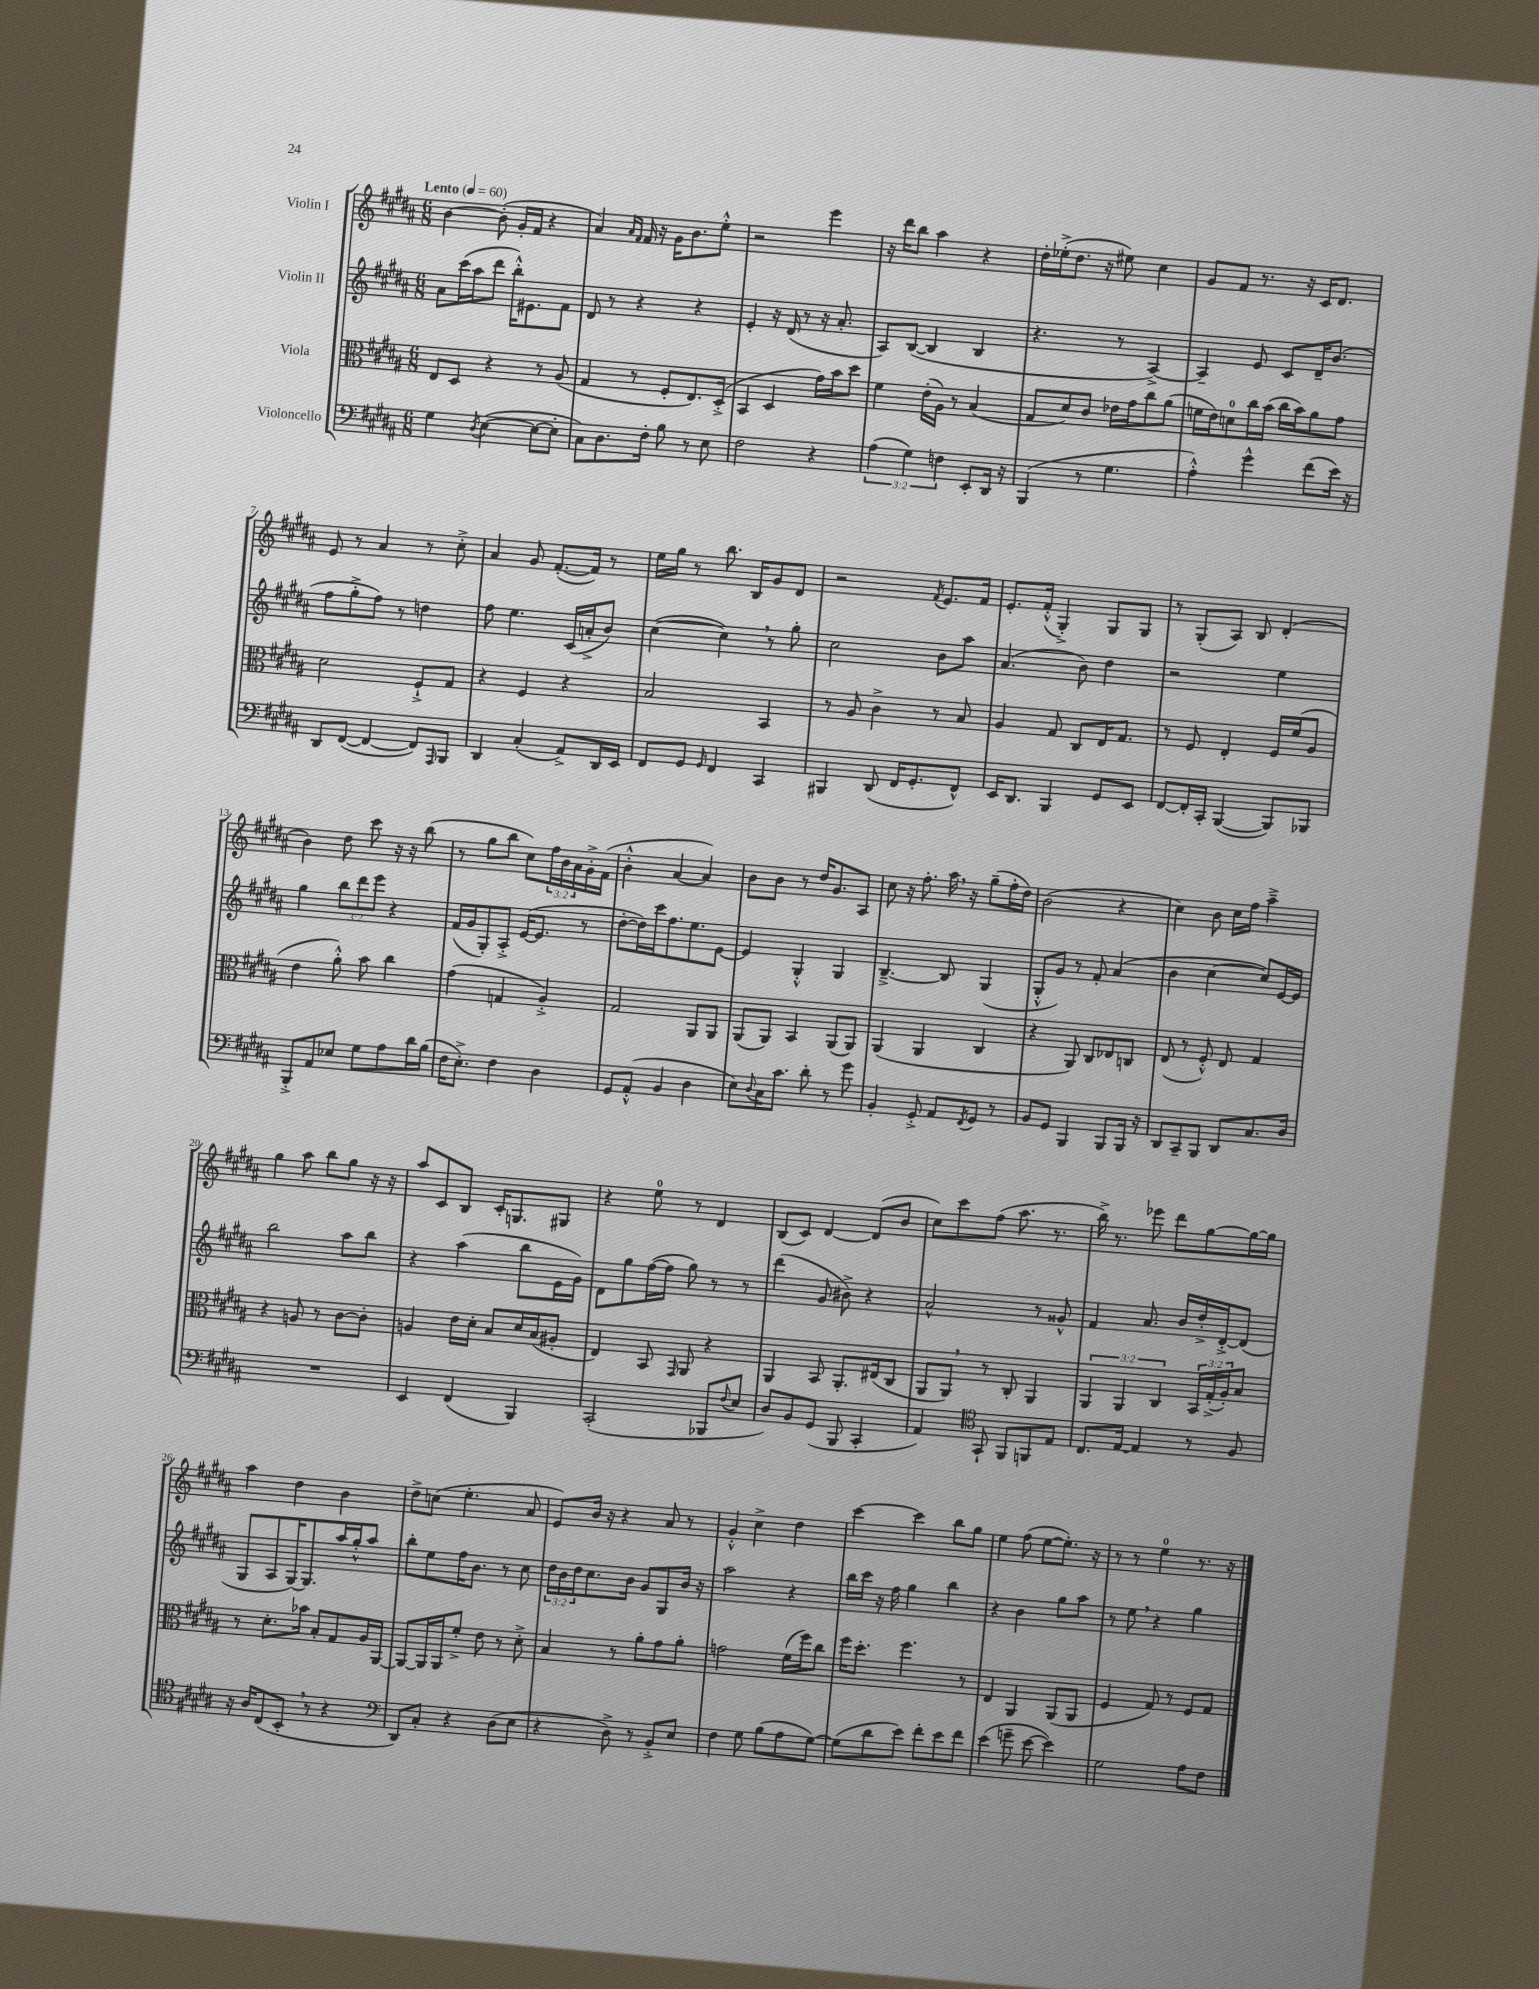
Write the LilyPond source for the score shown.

<<
\new StaffGroup <<
\new Staff = "s0" \with { instrumentName = "Violin I" } {
    \clef treble \key b \major \numericTimeSignature \time 6/8 \override Staff.TupletNumber.text = #tuplet-number::calc-fraction-text \tempo "Lento" 4 = 60
    b'4~ b'8-.( gis'16-. fis'16 r4 |
    ais'4) \grace { ais'16 fis'16 } fis'16 r16 gis'16 b'8. e''8-.-^ |
    r2 e'''4 |
    r16 dis'''16 b''8 ais''4 r4 |
    dis''16-. ees''16-.->( dis''8. r16 eis''8) cis''4 |
    gis'8 fis'8 r8. r16 cis'16 dis'8. |
    e'8 r8 ais'4 r8 cis''8-.-> |
    ais'4 gis'8 fis'8.~-.( fis'16) r8 |
    e''16 gis''16 r8 b''8. b16 gis'8 dis'8 |
    r2 \acciaccatura { fis'8 } e'8. fis'16 |
    e'8.-. fis'16-.-^( gis4-.->) gis8 gis8 |
    r8 gis8-.( ais8) b8 dis'4-.( |
    b'4) dis''8 cis'''8 r16 r16 b''8( |
    r8 gis''8 b''8 cis''8) \tuplet 3/2 { fis''16 b'16 ais'16 } gis'16-.-> fis'16( |
    b'4-.-^ ais'4~ ais'4) |
    b'8 b'8 r8 dis''16 gis'8. ais8 |
    cis''8 r16 fis''8.-. ais''16 \breathe r16 gis''8--( fis''16-. dis''16) |
    b'2( r4 |
    cis''4) b'8 cis''16 fis''16 ais''4---> |
    gis''4 ais''8 b''8 gis''8 r16 r16 |
    ais''8 cis'8 b8 cis'16-. g8. gis8 |
    r4 e''8-0 r8 dis'4 |
    b8( cis'8) dis'4~ dis'8( b'8 |
    cis''8) cis'''8 fis''8( ais''8. r8. |
    b''16->) r8. ees'''8 dis'''8 gis''8~ gis''16~ gis''16 |
    ais''4 dis''4 b'4 |
    dis''8-> c''8( e''4.-. ais'8 |
    e'8) b'16 r16 r4 ais'8 r8 |
    gis'4-.-^ cis''4-> dis''4 |
    cis'''4~ cis'''4 b''8 gis''8 |
    e''4 fis''8( e''8~ e''8.-.) r16 |
    r8 r8 e''4-0 r8. r16 \bar "|." |
}
\new Staff = "s1" \with { instrumentName = "Violin II" } {
    \clef treble \key b \major \numericTimeSignature \time 6/8 \override Staff.TupletNumber.text = #tuplet-number::calc-fraction-text
    ais'8 cis'''16( ais''16 dis'''8 b''16-.-^) eis'8. fis'8 |
    dis'8 r8 r4 r4 |
    e'4-. r16 dis'16( r8 r16 ais'8.-. |
    ais8) b8~( b4 b4 |
    r4. r8 ais4~->) |
    ais4-- e'8 cis'8 dis'16-- b'8.( |
    fis''8 gis''8-.-> fis''8) r8 d''4 |
    fis''8 e''4. cis'16( a'16-.-> b'8) |
    cis''4~( cis''4) \breathe r8 gis''8-. |
    cis''2 b'8 ais''8 |
    ais'4.( b'8) dis''4 |
    r2 e''4 |
    gis''4 \tuplet 3/2 { b''8 dis'''8 e'''8 } r4 |
    fis'16( gis'16 gis8-.) ais8-.-> e'16~( e'8. r8 |
    dis''8~-. dis''16) cis'''16 fis''8. e''8. e'8~ |
    e'4 gis4-.-^ gis4 |
    b4.~---> b8 gis4( |
    gis8-.-^ gis'8) r8 fis'8-. ais'4( |
    b'4 cis''4~ cis''8) e'16~ e'16 |
    b''2 ais''8 b''8 |
    r4 ais''4( b''8 e'16 gis'16) |
    dis'8 gis''8 fis''16~( fis''16 gis''8) r8 r8 |
    dis'''4( gis'8 bis'8->) r4 |
    ais'2-^ r8 gisis'8-^ |
    fis'4 ais'8. b'16 dis''16-.-> dis'16~-.-> dis'8( |
    gis8 ais8 gis16~) gis8. ais''16 gis''16-.-^ ais''8 |
    b''8-. e''8 fis''16 b'8. r8 cis''8 |
    \tuplet 3/2 { dis''16 b'16 dis''16 } cis''8. b'16 gis'8 gis8 b'16 r16 |
    ais''2 r4 |
    b''16 cis'''16 r16 fis''16 gis''4 b''4 |
    r4 b'4 gis''8 ais''8 |
    r8 e''8 \breathe r4 gis''4 \bar "|." |
}
\new Staff = "s2" \with { instrumentName = "Viola" } {
    \clef alto \key b \major \numericTimeSignature \time 6/8 \override Staff.TupletNumber.text = #tuplet-number::calc-fraction-text
    e8 dis8 r4 r8 ais8( |
    gis4 r8 fis8-. e8.) dis16-.->( |
    b,4 dis4 gis'16) b'16 dis''8 |
    fis'4 e'16-.( ais16) r8 b4( |
    gis8 dis'8) cis'8 ees'16 gis'16 cis''8 ais'8( |
    f'16 e'16) d'8-0 cis''16 b'16( cis''16 b'16) ais'8 gis'8 |
    dis'2 fis8-!-> gis8 |
    r4 fis4 r4 |
    b2 b,4 |
    r8 ais8 cis'4-> r8 b8 |
    ais4 gis8 cis8 e16 gis8. |
    r8 fis8 e4-. fis16 fis'16( ais8 |
    e'4 ais'8-.-^) b'8 cis''4 |
    gis'4( g4 ais4-.->) |
    gis2 ais,8 ais,8 |
    ais,8( ais,8) b,4 ais,8( ais,8) |
    ais,4( ais,4 cis4 |
    r4 ais,8) cis8 ees8 c8 |
    e8( r8 fis8-.-^) e8 gis4 |
    r4 a8 r8 cis'8~ cis'8-. |
    a4 e'16 dis'16-. b8 dis'16 b16( ais8-. |
    e4) b,8 \grace { gis,16 } ais,8 r4 |
    ais,4 b,8 ais,8.-. eis16( cis8 |
    ais,8 ais,8) \breathe r8 cis8-. ais,4 |
    \tuplet 3/2 { ais,4 ais,4 cis4 } \tuplet 3/2 { b,16 gis16-.->( ais16-.) } b8 |
    r8 dis'8.-. bes'16 b8-. gis8 ais16 ais,16~ |
    ais,8~ ais,16 ais,16 fis'8-.-> e'8 r8 dis'8-.-> |
    b4 r8 ais'8-. gis'8 ais'8-. |
    g'2 fis'16( fis''16) cis''8 |
    fis''16 dis''8.-. fis''4. r8 |
    e4 ais,4 ais,8( ais,8 |
    fis4 gis8) r8 fis8 gis8 \bar "|." |
}
\new Staff = "s3" \with { instrumentName = "Violoncello" } {
    \clef bass \key b \major \numericTimeSignature \time 6/8 \override Staff.TupletNumber.text = #tuplet-number::calc-fraction-text
    gis4 \acciaccatura { dis8 } e4~( e8~ e8-. |
    cis8) dis8. fis16-. b8 r8 e8 |
    fis2 r4 |
    \tuplet 3/2 { ais4( gis4) f4 } e,8-. dis,16 r16 |
    b,,4( r8 gis4. |
    ais4-.-^) gis'4-^ fis'8( e'16) r16 |
    dis,8 fis,8~( fis,4~ fis,8) \grace { ais,,16 } b,,8 |
    dis,4 cis4-.( ais,8->) dis,16 e,16 |
    fis,8 gis,8 \grace { gis,16 } fis,4 cis,4 |
    bis,,4 dis,8( fis,16 gis,8.-. fis,8-^) |
    e,16 dis,8. b,,4 gis,8 e,8 |
    fis,8~ fis,16-. cis,16-. b,,4~( b,,8) bes,,8 |
    b,,8-.-> ais,8 ees8 gis8 ais8 dis'16 b16( |
    fis16 e8.-.->) fis4 dis4 |
    gis,8 ais,8-.-^( b,4 dis4 |
    e8) \appoggiatura { dis8 } cis16 cis'8. dis'8-. r8 gis'8 |
    b,4-. gis,8-.-> ais,8 \acciaccatura { fis,8 } gis,8 r8 |
    b,8 gis,8 b,,4 b,,8 b,,16 r16 |
    dis,8 cis,8-- b,,8 dis,8 cis8. dis16 |
    R2. |
    e,4 fis,4( b,,4) |
    cis,2-.( bes,,8 \appoggiatura { fis8 } e8 |
    dis8) b,8 gis,8( b,,8 cis,4-. |
    ais,4) \clef tenor gis,8-! fis,8 f,8 e8 |
    cis8. e16~ e4 r8 fis8 |
    r16 ais16 cis8( b,8-. \breathe r8 r4 |
    \clef bass dis,8) cis8-. r4 dis8( e8 |
    r4 dis8->) r8 b,8-.-> e8 |
    fis4 gis8 b8( ais8 gis8~) |
    gis8( dis'8 e'8) fis'8-. e'8 fis'8 |
    e'4( g'8-- e'8~ e'4) |
    gis2 ais8 fis8 \bar "|." |
}
>>
>>
